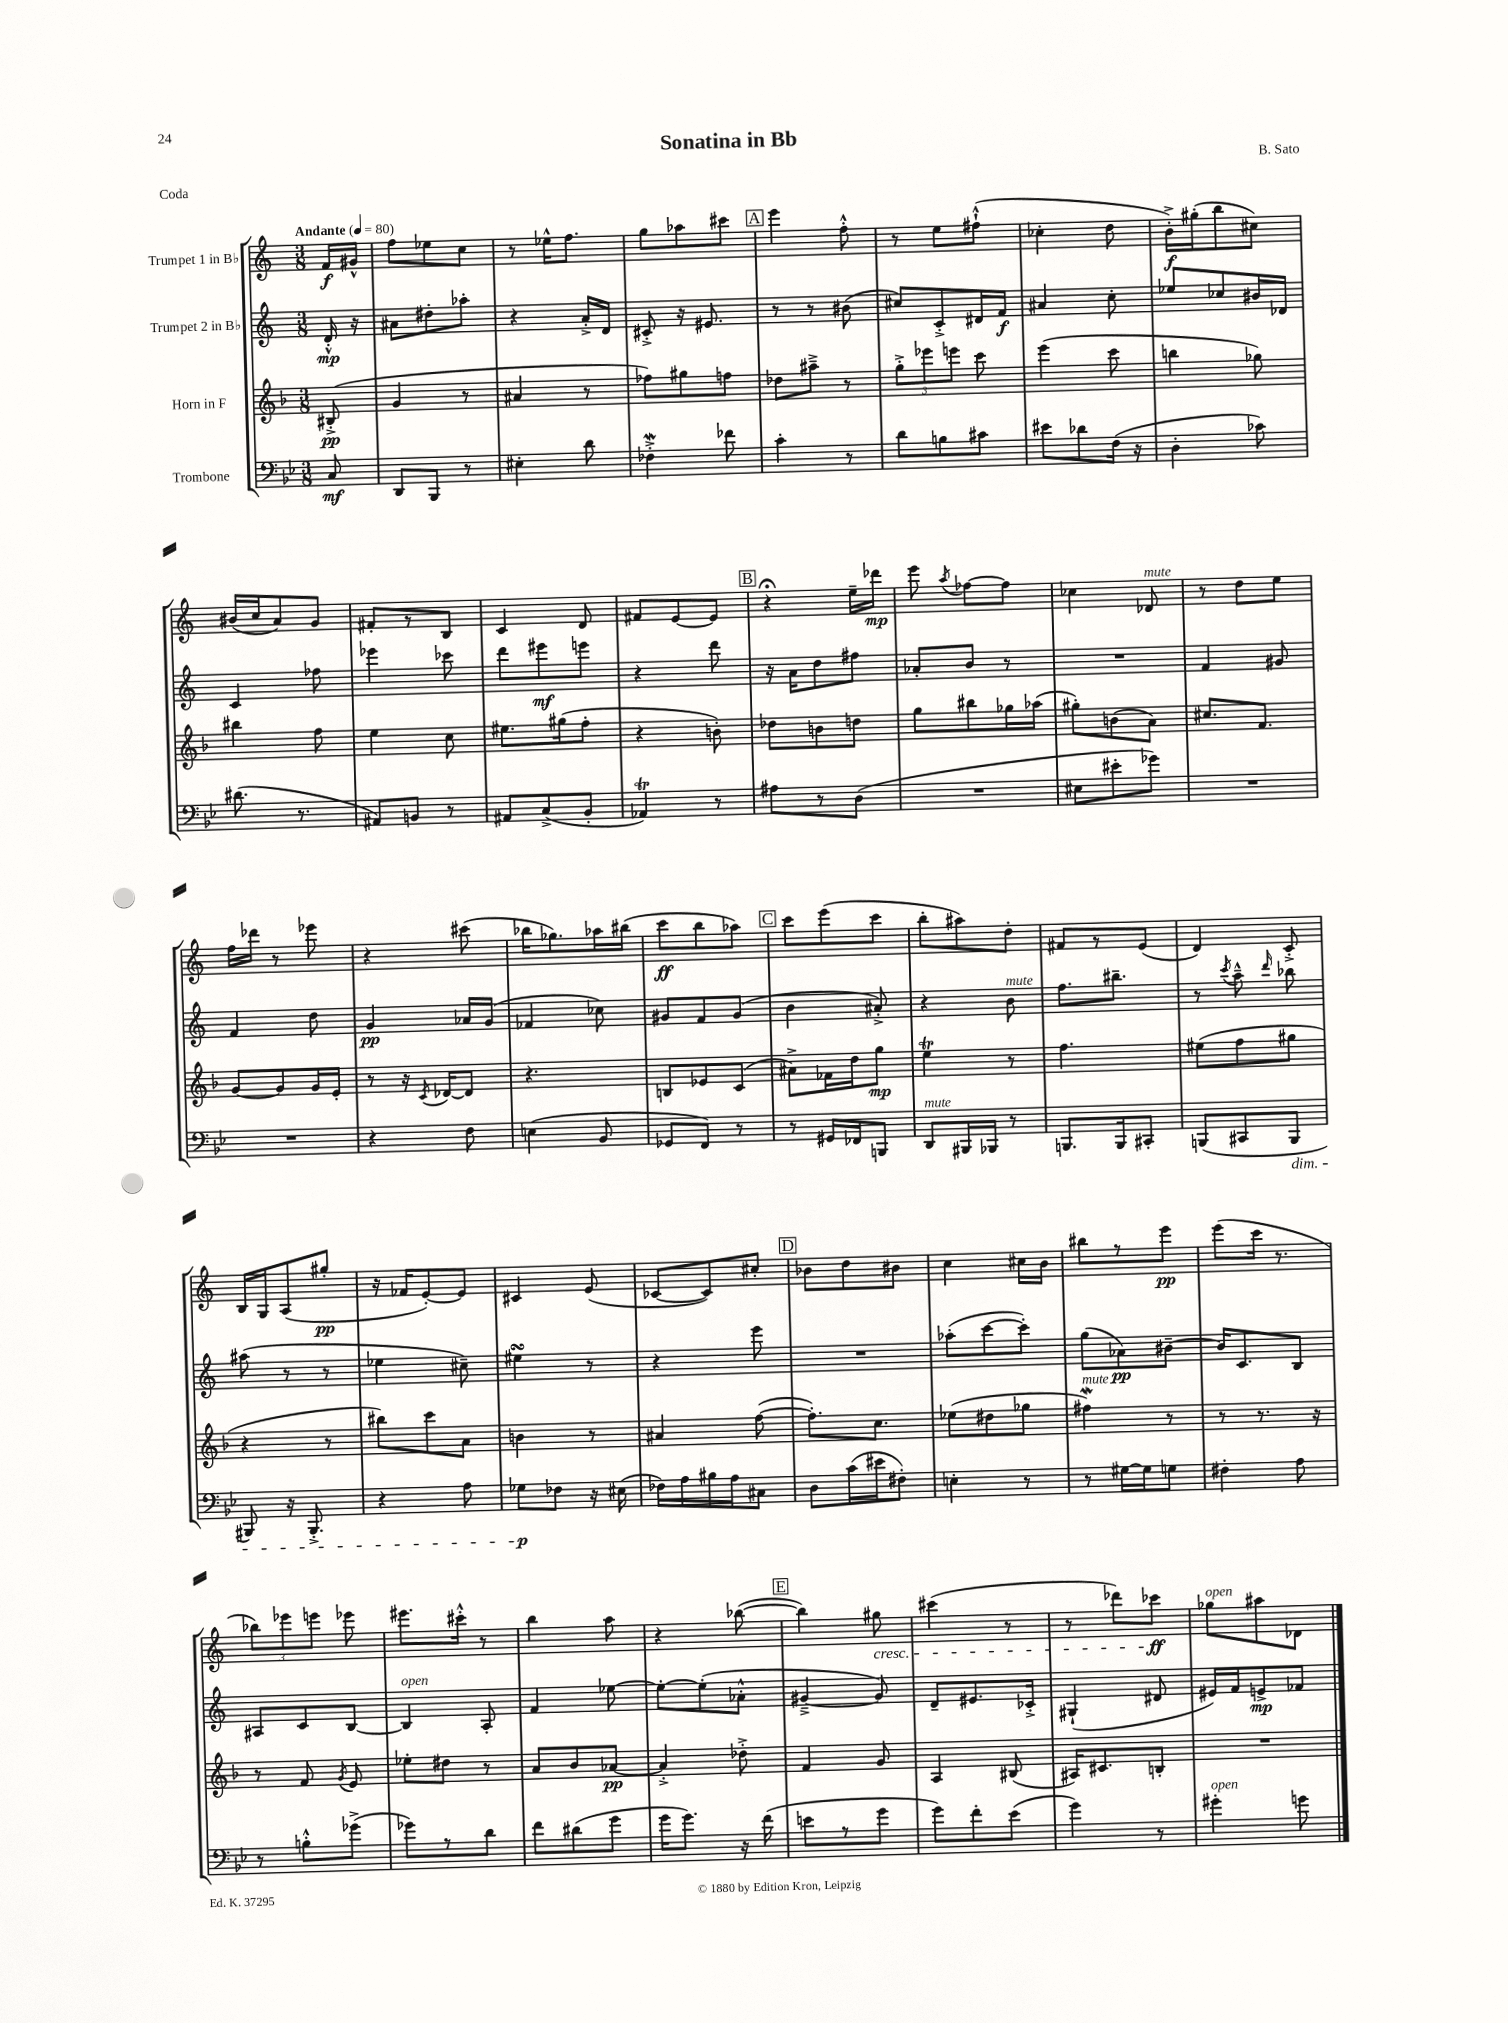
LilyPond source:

\header { title = "Sonatina in Bb" composer = "B. Sato" piece = "Coda" }
<<
\new StaffGroup <<
\new Staff = "s0" \with { instrumentName = "Trumpet 1 in Bb" } {
    \clef treble \key c \major \numericTimeSignature \time 3/8 \partial 8 \tempo "Andante" 4 = 80
    \autoBeamOff f'16[\f gis'16]-^ |
    f''8[ ees''8 c''8] |
    r8 ees''16[-^ f''8.] |
    g''8[ aes''8 cis'''8] |
    \mark \markup { \box "A" } e'''4 f''8-.-^ |
    r8 e''8[ fis''8]-!-^( |
    ces''4-. d''8 |
    b'16[-.->\f) gis''16-.( b''8 cis''8]) |
    bis'16[( c''16 a'8) g'8] |
    fis'8[-. r8 b8] |
    c'4 d'8 |
    fis'8[ e'8~ e'8] |
    \mark \markup { \box "B" } r4\fermata e''16[-- des'''16]\mp |
    e'''8 \acciaccatura { a''8 } fes''8[~ fes''8] |
    ces''4 des'8^\markup { \italic "mute" } |
    r8 d''8[ e''8] |
    f''16[ des'''16] r8 ees'''8 |
    r4 cis'''8( |
    bes''16[ ges''8.) aes''16 bis''16]( |
    c'''8[\ff b''8 aes''8]) |
    \mark \markup { \box "C" } c'''8[ e'''8( c'''8] |
    b''8[-. ais''8) d''8]-. |
    fis'8[ r8 e'8]( |
    d'4) c'8-.-> |
    b16[ g16 a8( gis''8]-.\pp |
    r16 fes'16[ e'8~-.) e'8] |
    cis'4 e'8( |
    ces'8[~ ces'8) cis''8]-. |
    \mark \markup { \box "D" } bes'8[ d''8 bis'8] |
    c''4 cis''16[ b'16] |
    bis''8[ r8 e'''8]\pp |
    e'''8[( c'''16] r8. |
    \tuplet 3/2 { bes''8[) ees'''8 e'''8] } ees'''8 |
    eis'''8.[ cis'''16]-.-^ r8 |
    b''4 a''8 |
    r4 bes''8~( |
    \mark \markup { \box "E" } bes''4) gis''8\cresc |
    cis'''4( r8 |
    r8 des'''8[) ces'''8]\ff\! |
    ges''8[^\markup { \italic "open" } ais''8 des'8] \bar "|." |
}
\new Staff = "s1" \with { instrumentName = "Trumpet 2 in Bb" } {
    \clef treble \key c \major \numericTimeSignature \time 3/8 \partial 8
    \autoBeamOff d'16-.-^\mp r16 |
    ais'8[ dis''8-. aes''8]-. |
    r4 a'16[-.-> d'16] |
    cis'8-.-> r16 eis'8. |
    \mark \markup { \box "A" } r8 r8 bis'8( |
    cis''8[) c'8-.-> dis'16 f'16]\f |
    ais'4 c''8-. |
    ees''8[ ces''8 bis'16 des'16] |
    c'4 fes''8 |
    ees'''4 ces'''8 |
    d'''8[ eis'''8\mf e'''8] |
    r4 d'''8 |
    \mark \markup { \box "B" } r16 a'16[ d''8 fis''8] |
    aes'8[-. b'8] r8 |
    R4. |
    f'4 gis'8 |
    f'4 d''8 |
    g'4\pp aes'16[ g'16]( |
    fes'4 ces''8) |
    gis'8[ f'8 gis'8]( |
    \mark \markup { \box "C" } b'4 ais'8-.->) |
    r4 b'8^\markup { \italic "mute" } |
    f''8.[ bis''8.]-- |
    r8 \acciaccatura { c'''8 } a''8---^ \grace { d'''16 } bes''8 |
    ais''8( r8 r8 |
    ees''4 cis''8--) |
    eis''4\turn r8 |
    r4 e'''8 |
    \mark \markup { \box "D" } R4. |
    aes''8[-.( c'''8~ c'''8]-.) |
    g''8[( aes'8\pp) bis'8]~-- |
    bis'16[ c'8. b8] |
    ais8[ c'8 b8]~ |
    b4^\markup { \italic "open" } a8-. |
    f'4 ees''8~ |
    ees''8[~-. ees''8-.( aes'8]-.-^ |
    \mark \markup { \box "E" } gis'4~---> gis'8) |
    d'8[-- eis'8. ces'16]-.-> |
    gis4-!( dis'8 |
    eis'16[) f'16 e'8->\mp fes'8] \bar "|." |
}
\new Staff = "s2" \with { instrumentName = "Horn in F" } {
    \clef treble \key f \major \numericTimeSignature \time 3/8 \partial 8
    \autoBeamOff bis8-.->\pp( |
    g'4 r8 |
    ais'4 r8 |
    fes''8[) gis''8 f''8] |
    \mark \markup { \box "A" } des''8[ ais''8]---> r8 |
    \tuplet 3/2 { g''8[-.-> ees'''8 e'''8] } c'''8 |
    e'''4( c'''8 |
    b''4 ges''8) |
    bis''4 f''8 |
    e''4 c''8 |
    eis''8.[ gis''16( f''8]-. |
    r4 b'8-.) |
    \mark \markup { \box "B" } des''8[ b'8 d''8] |
    g''8[ bis''8 ges''16 aes''16]( |
    gis''8[-.) b'8( a'8]) |
    cis''8.[ f'8.] |
    g'8[~ g'8 g'16 e'16]-. |
    r8 r16 \acciaccatura { c'8 } des'16[~ des'8] |
    r4. |
    b8[ ees'8 c'8]( |
    \mark \markup { \box "C" } ais'8[->) fes'16 d''16 g''8]\mp |
    e''4\trill r8 |
    f''4. |
    eis''8[( f''8 gis''8] |
    r4 r8 |
    bis''8[) c'''8 a'8] |
    b'4 r8 |
    ais'4 f''8~( |
    \mark \markup { \box "D" } f''8.[-.) c''8.] |
    ees''8[( dis''8 ges''8] |
    fis''4\mordent^\markup { \italic "mute" }) r8 |
    r8 r8. r16 |
    r8 f'8 \acciaccatura { g'8 } e'8 |
    ees''8[-. dis''8] r8 |
    a'8[ bes'8 aes'8]~\pp |
    aes'4-.-> des''8-.-> |
    \mark \markup { \box "E" } f'4 g'8 |
    a4 bis8( |
    ais16[) cis'8. b8]-. |
    R4. \bar "|." |
}
\new Staff = "s3" \with { instrumentName = "Trombone" } {
    \clef bass \key bes \major \numericTimeSignature \time 3/8 \partial 8
    \autoBeamOff c8\mf |
    d,8[ bes,,8] r8 |
    eis4-. d'8 |
    fes4-.->\mordent fes'8 |
    \mark \markup { \box "A" } c'4-. r8 |
    d'8[ b8 cis'8] |
    eis'8[ des'8 f16]( r16 |
    d4-. ces'8) |
    dis'8.( r8. |
    ais,8[) b,8] r8 |
    ais,8[ c8->( bes,8]-. |
    aes,4\trill) r8 |
    \mark \markup { \box "B" } ais8[ r8 d8]( |
    R4. |
    eis8[ eis'8-. ges'8]) |
    R4. |
    R4. |
    r4 f8 |
    e4( bes,8 |
    ges,8[ f,8]) r8 |
    \mark \markup { \box "C" } r8 gis,16[ fes,16 b,,8] |
    d,8[^\markup { \italic "mute" } bis,,16 bes,,16] r8 |
    b,,8.[ b,,16 cis,8]-. |
    b,,8[( cis,8 b,,8]\dim |
    bis,,8) r16 bis,,8.-.-> |
    r4 a8 |
    ges8[\p\! fes8] r16 eis16( |
    fes16[) a16 bis16 a16 cis8] |
    \mark \markup { \box "D" } d8[ c'16( eis'16 fis8]-.) |
    e4-. r8 |
    r8 gis16[~ gis16 g8] |
    fis4-. a8 |
    r8 b8[-.-^ ges'8]->( |
    ges'8[) r8 d'8] |
    f'8[ dis'8( g'8] |
    g'16[ g'8.]) r16 f'16( |
    \mark \markup { \box "E" } e'8[ r8 g'8] |
    g'8[) f'8-. ees'8]( |
    g'4) r8 |
    gis'4-.^\markup { \italic "open" } g'8 \bar "|." |
}
>>
>>
\layout { \context { \Score \remove "Bar_number_engraver" } }
